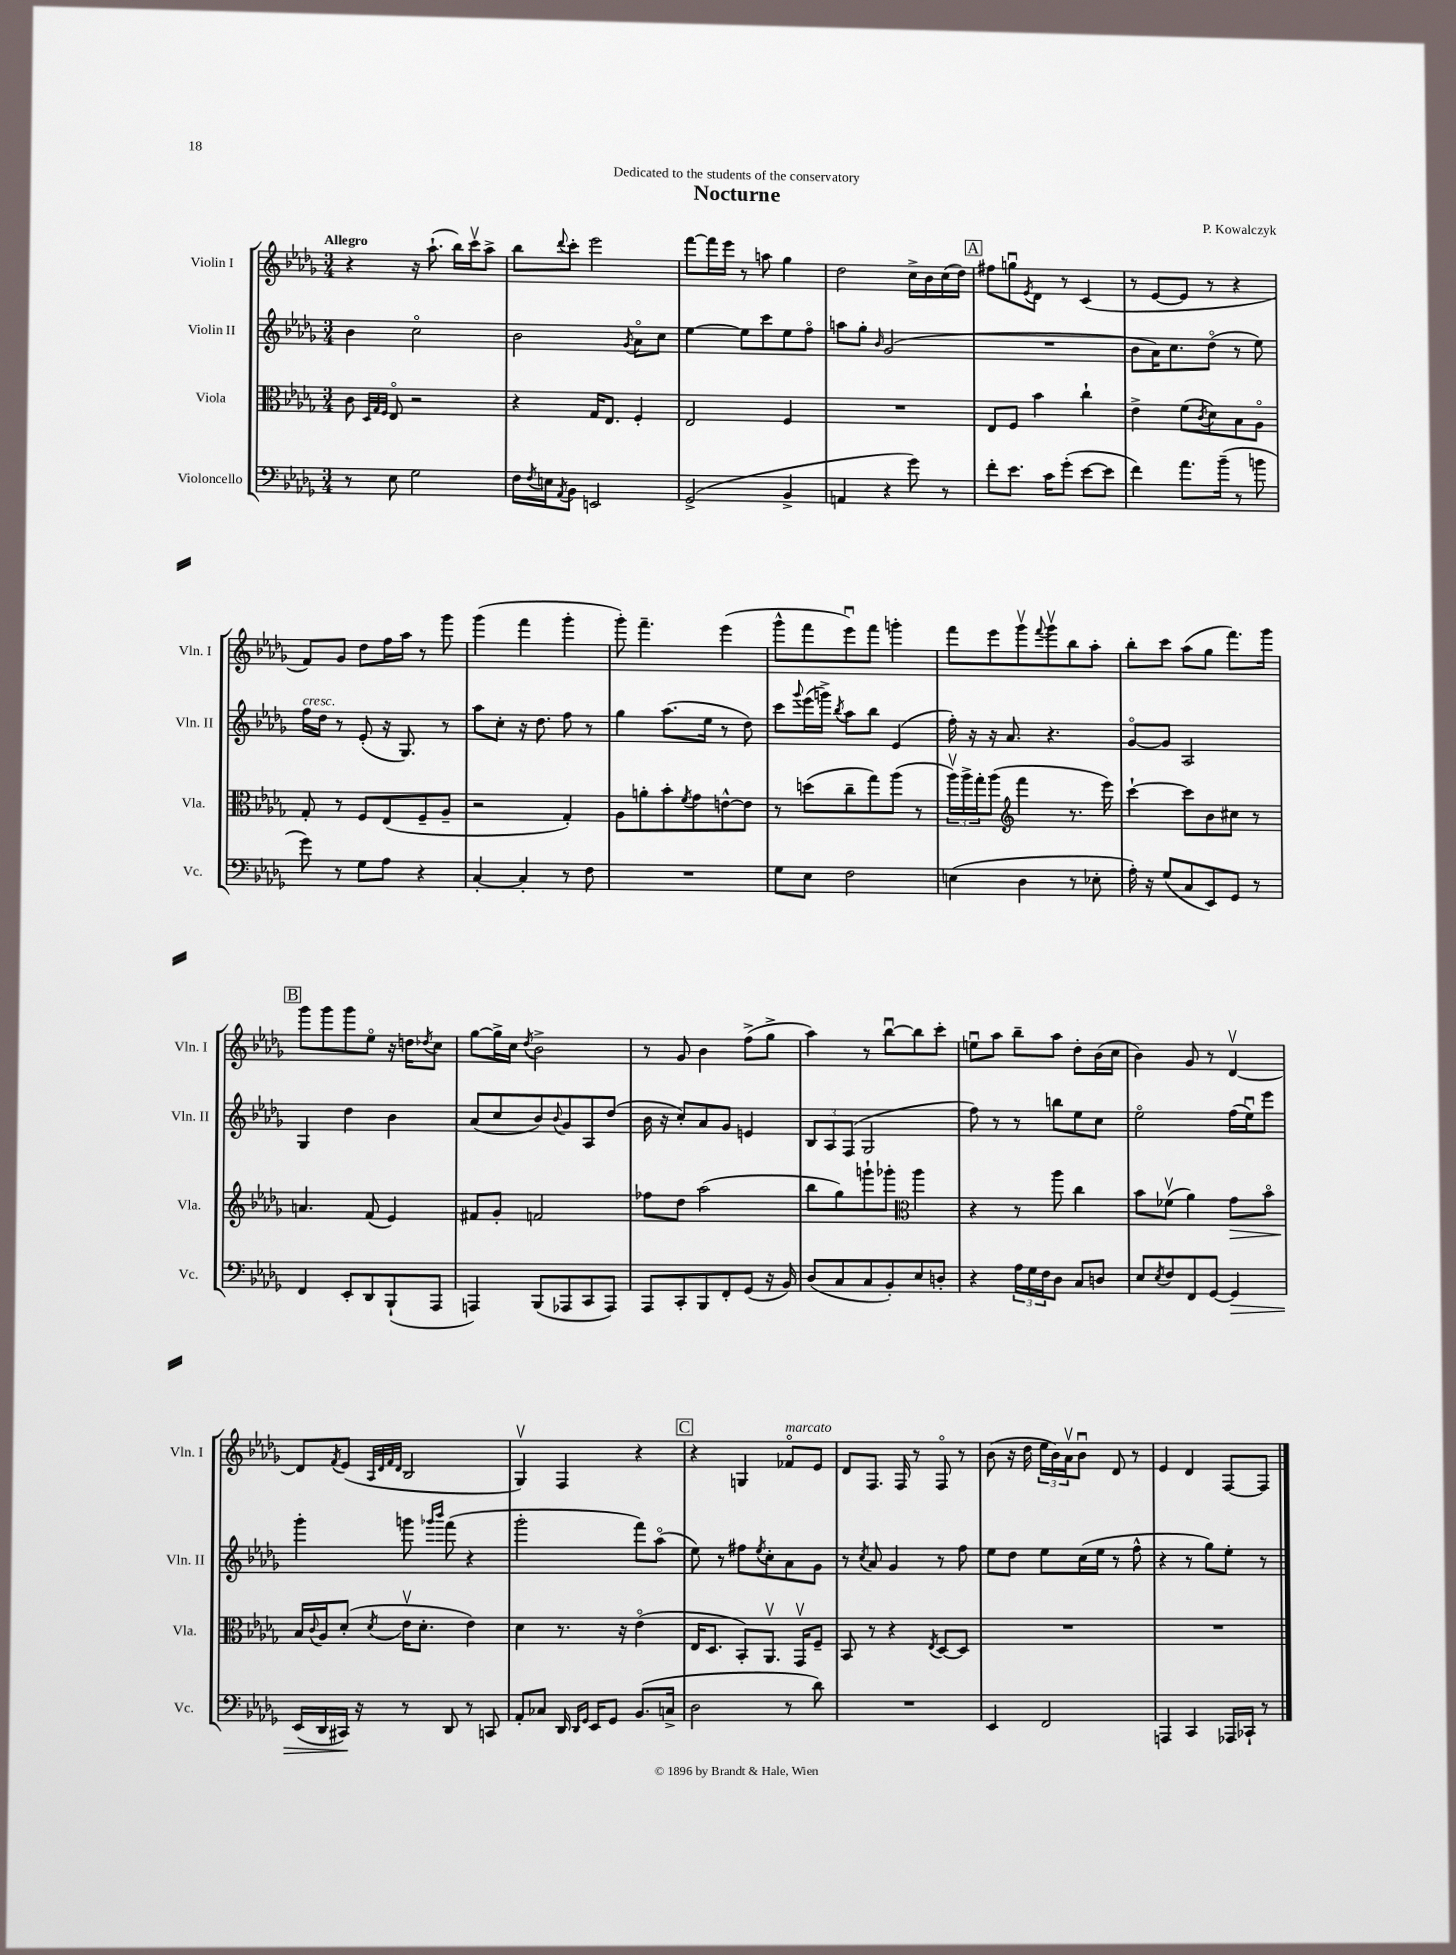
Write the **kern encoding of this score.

**kern	**kern	**kern	**kern
*staff4	*staff3	*staff2	*staff1
*clefF4	*clefC3	*clefG2	*clefG2
*k[b-e-a-d-g-]	*k[b-e-a-d-g-]	*k[b-e-a-d-g-]	*k[b-e-a-d-g-]
*M3/4	*M3/4	*M3/4	*M3/4
8r	8c\	4b-\	4r
.	32qqD-/LLL	.	.
.	32qqG-/	.	.
.	32qqF/JJJ	.	.
8E-\	8E-o/	.	.
2G-\	2r	2cco\	16r
.	.	.	(8.aa-`\
.	.	.	16bb-\LL)
.	.	.	16cccv\J
.	.	.	8aa-^\J
=	=	=	=
16F\LL	4r	2b-\	8bb-\L
8qF/	.	.	.
16E\J	.	.	.
8qAA-/	.	.	8qqddd-/
8BB-\J	.	.	8ccc'\J
2EE/	16G-/LK	.	2eee-\
.	8.E-/J	.	.
.	.	8qg-/	.
.	4F'/	8a-o\L	.
.	.	8cc\J	.
=	=	=	=
(2GG-^/	2E-/	[4ee-\	[8fff\L
.	.	.	16fff\]L
.	.	.	16eee-\JJ
.	.	8ee-\]L	8r
.	.	8ccc\	8aa\
4BB-^/	4F/	8ee-\	4gg-\
.	.	8ffo\J	.
=	=	=	=
4AA/	2.r	8aa\L	2dd-\
.	.	8gg-'\J	.
.	.	16qqb-/	.
4r	.	(2g-/	.
8g-\)	.	.	16cc^\LL
.	.	.	16b-\
8r	.	.	(16cc\
.	.	.	16dd-\JJ)
=	=	=	=
8f'\L	8E-/L	2.r	8ff#\L
8.e-\J	8F/J	.	8ggu\
.	.	.	8qe-/
.	4b-\	.	8d-\J
16c\LK	.	.	.
(8g-'\J	.	.	8r
[8e-\L	4cc`\	.	(4c/
8e-\]J	.	.	.
=	=	=	=
4f\)	4e-^\	8b-\L	8r
.	.	16a-\K)	[8e-/L
.	.	8.cc\	.
8.a-\L	(8f\L	.	8e-/]J
.	8qc/	.	.
.	8d-\)	(8dd-o\J	8r
(16b-~\Jk	.	.	.
8r	8B-\	8r	4r
8b\	8A-o\J	8ee-\)	.
=	=	=	=
8g-\)	8G-'/	16ff\LL	8f/L)
.	.	16dd-\JJ	.
8r	8r	8r	8g-/J
8G-\L	8F/L	(8e-'/	8dd-\L
8A-\J	(8E-/	16r	16ff\L
.	.	8.G-/)	16aa-\JJ
4r	8F~/	.	8r
.	8A-~/J	8r	8ggg-\
=	=	=	=
[4C'/	2r	8aa-\L	(4ggg-\
.	.	8cc'\J	.
4C'/]	.	16r	4fff\
.	.	8.dd-\	.
8r	4G-'/)	8ff\	4ggg-'\
8F\	.	8r	.
=	=	=	=
2.r	8A-\L	4gg-\	8ggg-'\)
.	8a'\	.	4.fff~\
.	8b-'\	(8.aa-\L	.
.	8qf/	.	.
.	8g-\	.	.
.	.	16ee-\Jk	.
.	[8e^^\	8r	(4eee-\
.	8e\]J	8dd-\)	.
=	=	=	=
8G-\L	8r	8ccc\L	8ggg-^^\L
.	.	8qqggg-/	.
8E-\J	(8dd\L	(16eee-\L	8fff\
.	.	16ggg^\JJ)	.
.	.	8qbb-/	.
2F\	8cc~\	8aa-\L	8eee-u\)
.	8gg-\)	8bb-\J	8fff\J
.	(8aa-\J	(4e-/	4ggg'\
.	8r	.	.
=	=	=	=
(4E\	24aa-v\LL)	16ff'\)	8fff\L
.	24aa-^\	.	.
.	.	16r	.
.	24gg-'\J	.	.
.	(8aa-\J	16r	8eee-\
.	.	8.a-/	.
*	*clefG2	*	*
4D-\	4fff\	.	8ggg-v\
.	.	.	8qqfff/
.	.	4.r	8ggg-v\
8r	8.r	.	8bb-\
8E-'\	.	.	8aa-'\J
.	16eee-\)	.	.
=	=	=	=
16A-'\)	[4ccc`\	[8g-o/L	8bb-'\L
16r	.	.	.
(8G-/L	.	8g-/]J	8ccc\J
8C/	8ccc\]L	2A-/	(8aa-\L
8EE-/)	8b-\	.	8gg-\J
8GG-/J	8cc#\J	.	8.fff\L)
8r	8r	.	.
.	.	.	16ggg-\Jk
=	=	=	=
4FF/	4.a/	4G-/	8ggg-\L
.	.	.	8ggg-\
8EE-'/L	.	4dd-\	8ggg-\
8DD-/	(8f/	.	8ee-o\J
(8BBB-`/	4e-/)	4b-\	16r
.	.	.	16dd\LK
.	.	.	8qdd-/
8AAA-/J	.	.	8cc\J
=	=	=	=
4AAA/)	8f#/L	(8a-/L	[8gg-\L
.	8g-'/J	8cc/	16gg-^\]L
.	.	.	16cc\JJ
.	.	.	8qdd-/
(8BBB-/L	2f/	8b-/)	2b-^\
.	.	8qqb-/	.
8AAA-/	.	8g-/	.
8CC/	.	8A-/	.
8AAA-/J)	.	(8dd-/J	.
=	=	=	=
8AAA-/L	8ff-\L	16b-\	8r
.	.	16r	.
8CC'/	8dd-\J	8cc'/L)	8g-/
8BBB-/	(2aa-\	8a-/	4b-\
8FF'/	.	8g-/J	.
(8GG-/J	.	4e/	(8ff^\L
16r	.	.	8gg-^\J
16BB-/)	.	.	.
=	=	=	=
(8D-/L	8bb-\L	12B-/L	4aa-\)
.	.	12A-/	.
8C/	8gg-\)	.	.
.	.	(12F/J	.
8C/	8ggg`\	2G-/	8r
8BB-'/)	8ggg-'\J	.	[8bb-u\L
*	*clefC3	*	*
8E-/	4aa-\	.	8bb-\]
8D'/J	.	.	8ccc'\J
=	=	=	=
4r	4r	8ff\)	8eeu\L
.	.	8r	8aa-\J
24A-\LL	8r	8r	8bb-~\L
24G-\	.	.	.
24F\J	.	.	.
8D-\J	8aa-\	8bb\L	8aa-\J
8C/L	4cc\	8ee-\	8dd-'\L
8D/J	.	8cc\J	(16b-\L
.	.	.	16cc\JJ
=	=	=	=
8E-/L	8b-\L	2ee-o\	4b-\)
8qE-/	.	.	.
8F/	(8f-v\J	.	.
8FF/	4a-\)	.	8g-/
[8GG-/J	.	.	8r
4GG-/]	8g-\L	(16ff\LL	[4d-v/
.	.	16ee-u\J)	.
.	8b-o\J	8eee-\J	.
=	=	=	=
(16EE-/LL	16B-/LL	4ggg-'\	8d-/]L
.	8qqc/	.	.
16DD-/	16A-/J	.	.
.	.	.	8qf/
16CC#/JJ)	(8d-'/J	.	(8e-/J
16r	.	.	.
.	.	.	32qqA-/LLL
.	.	.	32qqd-/
.	.	.	32qqf/
.	8qd-/	.	32qqd-/JJJ
8r	16e-v\LK	8ggg\	2B-/
.	8.d-'\J	.	.
.	.	16qqggg-/LL	.
.	.	16qqbbb-/JJ	.
8DD-/	.	(8fff\	.
8r	4e-\)	4r	.
8CC/	.	.	.
=	=	=	=
8AA-'/L	4d-\	2ggg-'\	4G-v/)
8C-/J	.	.	.
16DD-/	8.r	.	4F/
16qqDD-/LL	.	.	.
16qqGG-/JJ	.	.	.
16EE-/LK	.	.	.
8GG-/J	.	.	.
.	16r	.	.
(8.BB-/L	(4e-o\	8fff\L)	4r
.	.	(8aa-o\J	.
16C^/Jk	.	.	.
=	=	=	=
2D-\	16E-/LK	8ee-\)	4r
.	8.D-/J	.	.
.	.	8r	.
.	8BB-'/L)	8ff#\L	4G/
.	.	8qee-/	.
.	8.AA-v/J	8cc'\	.
8r	.	8a-\	8f-o/L
.	16GG-v/LK	.	.
8d-\)	8F~/J	8g-\J	8e-/J
=	=	=	=
2.r	8BB-/	8r	8d-/L
.	.	8qcc/	.
.	8r	8a-/	8.F/J
.	4r	4g-/	.
.	.	.	16F/
.	.	.	8r
.	8qE-/	.	.
.	[8D-/L	8r	8Fo/
.	8D-/]J	8ff\	8r
=	=	=	=
4EE-/	2.r	8ee-\L	(8b-\
.	.	8dd-\J	16r
.	.	.	16dd-\
2FF/	.	8ee-\L	24ee-\LL
.	.	.	24b-\)
.	.	.	24a-v\J
.	.	(16cc\L	8b-u\J
.	.	16ee-\JJ	.
.	.	8r	8d-/
.	.	8ff^^\	8r
=	=	=	=
4AAA/	2.r	4r	4e-/
4CC/	.	8r	4d-/
.	.	8gg-\L)	.
16AAA-/LL	.	8ee-'\J	[8F/L
16CC-`/JJ	.	.	.
8r	.	8r	8F/]J
==	==	==	==
*-	*-	*-	*-
